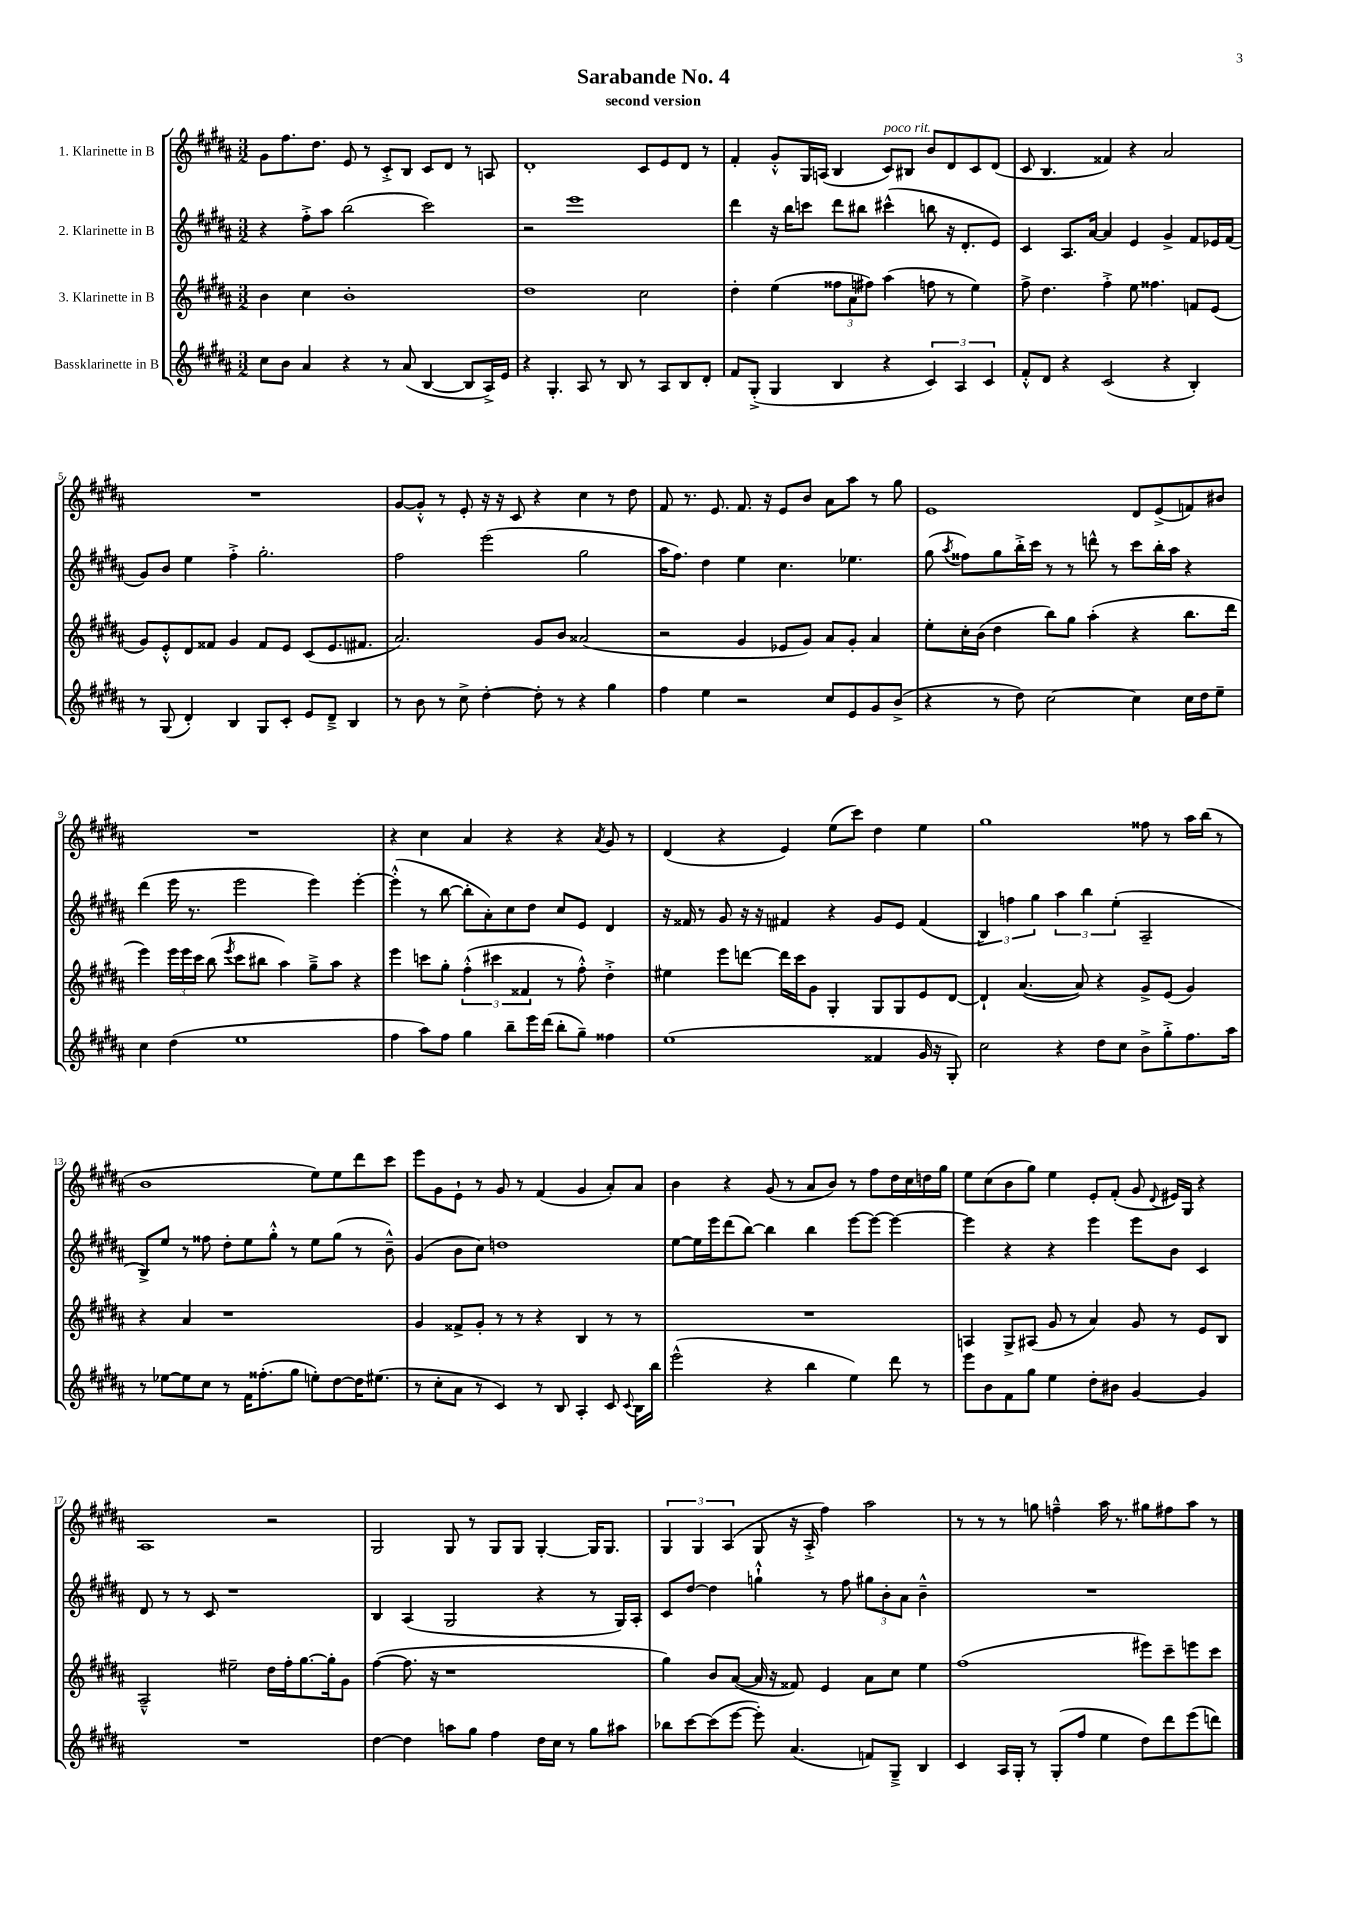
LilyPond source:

\header { title = "Sarabande No. 4" subtitle = "second version" }
<<
\new StaffGroup <<
\new Staff = "s0" \with { instrumentName = "1. Klarinette in B" } {
    \clef treble \key b \major \numericTimeSignature \time 3/2
    \autoBeamOff gis'8[ fis''8. dis''8.] e'8 r8 cis'8[-.-> b8] cis'8[ dis'8] r8 a8 |
    dis'1-. cis'8[ e'8 dis'8] r8 |
    fis'4-. gis'8[-.-^ gis16 a16]( b4 cis'8[^\markup { \italic "poco rit." }) bis8] b'8[ dis'8 cis'8 dis'8]( |
    cis'8 b4. fisis'4) r4 ais'2 |
    R1. |
    gis'8[~ gis'8]-.-^ r8 e'8-. r16 r16 cis'8 r4 cis''4 r8 dis''8 |
    fis'8 r8. e'8. fis'8. r16 e'8[ b'8] ais'8[ ais''8] r8 gis''8 |
    e'1 dis'8[ e'8->( f'8) bis'8] |
    R1. |
    r4 cis''4 ais'4 r4 r4 \acciaccatura { ais'8 } gis'8 r8 |
    dis'4( r4 e'4) e''8[( cis'''8]) dis''4 e''4 |
    gis''1 fisis''8 r8 ais''16[ b''16]( r8 |
    b'1 e''8[) e''8 dis'''8 cis'''8] |
    e'''8[ gis'8 e'8]-! r8 gis'8 r8 fis'4( gis'4 ais'8[-.) ais'8] |
    b'4 r4 gis'8( r8 ais'8[ b'8]) r8 fis''8[ dis''16 cis''16 d''16 gis''16] |
    e''8[ cis''8( b'8 gis''8]) e''4 e'8[-. fis'8]-.( gis'8 \appoggiatura { dis'8 } eis'16[) gis16] r4 |
    ais1 r2 |
    gis2 gis8 r8 gis8[ gis8] gis4~-. gis16[ gis8.] |
    \tuplet 3/2 { gis4 gis4 ais4( } gis8 r16 ais16-.-> fis''4) ais''2 |
    r8 r8 r8 g''8 f''4---^ ais''16 r8. gis''8[ fis''8 ais''8] r8 \bar "|." |
}
\new Staff = "s1" \with { instrumentName = "2. Klarinette in B" } {
    \clef treble \key b \major \numericTimeSignature \time 3/2
    \autoBeamOff r4 fis''8[-.-> ais''8] b''2( cis'''2) |
    r2 e'''1 |
    dis'''4 r16 b''16[ c'''8] dis'''8[ bis''8] cis'''4-^( b''8 r16 dis'8.[-. e'8]) |
    cis'4 ais8.[ ais'16]~ ais'4 e'4 gis'4-> fis'8[ ees'16 fis'16]( |
    gis'8[) b'8] e''4 fis''4-.-> gis''2.-. |
    fis''2 e'''2( gis''2 |
    ais''16[ fis''8.]) dis''4 e''4 cis''4. ees''4. |
    gis''8( \acciaccatura { ais''8 } fisis''8[) gis''8 b''16-.-> cis'''16] r8 r8 d'''8-^ r8 cis'''8[ b''16-. ais''16] r4 |
    dis'''4( e'''16 r8. e'''2 e'''4) e'''4~-. |
    e'''4-.-^( r8 b''8~ b''8[-. ais'8-.) cis''8 dis''8] cis''8[ e'8] dis'4 |
    r16 fisis'16 r8 gis'8 r16 r16 fis'4 r4 gis'8[ e'8] fis'4( |
    \tuplet 3/2 { b4) f''4 gis''4 } \tuplet 3/2 { ais''4 b''4 e''4-.( } ais2-- |
    b8[->) e''8] r8 fisis''8 dis''8[-. e''8 gis''8]-.-^ r8 e''8[ gis''8]( r8 b'8---^) |
    gis'4( b'8[ cis''8]) d''1 |
    e''8[~ e''16 e'''16 dis'''8( b''8]~) b''4 b''4 e'''8[~ e'''8]~ e'''4~ |
    e'''4 r4 r4 e'''4 e'''8[ b'8] cis'4 |
    dis'8 r8 r8 cis'8 r1 |
    b4 ais4( gis2 r4 r8 gis16[) ais16]-. |
    cis'8[ dis''8]~ dis''4 g''4-!-^ r8 fis''8 \tuplet 3/2 { gis''8[ b'8-. ais'8] } b'4---^ |
    R1. \bar "|." |
}
\new Staff = "s2" \with { instrumentName = "3. Klarinette in B" } {
    \clef treble \key b \major \numericTimeSignature \time 3/2
    \autoBeamOff b'4 cis''4 b'1-. |
    dis''1 cis''2 |
    dis''4-. e''4( \tuplet 3/2 { fisis''8[ ais'8 fis''8]) } ais''4( f''8 r8 e''4) |
    fis''8-> dis''4. fis''4-.-> e''8 fisis''4. f'8[ e'8]( |
    gis'8[) e'8-.-^ dis'8 fisis'8] gis'4 fisis'8[ e'8] cis'8[( e'8. fis'8.] |
    ais'2.) gis'8[ b'8] aisis'2( |
    r2 gis'4 ees'8[ gis'8]) ais'8[ gis'8]-. ais'4 |
    e''8[-. cis''16-. b'16]( dis''4 b''8[) gis''8] ais''4-.( r4 b''8.[ dis'''16] |
    e'''4) \tuplet 3/2 { e'''16[ e'''16 cis'''16] } b''8( \acciaccatura { e'''8 } cis'''8[ bis''8] ais''4) gis''8[---> ais''8] r4 |
    e'''4 c'''8[ gis''8]-. \tuplet 3/2 { fis''4-.-^( cis'''4 fisis'4 } r8 fis''8-.-^) dis''4-.-> |
    eis''4 e'''8[ d'''8]~ d'''16[ cis'''16 gis'8] gis4-. gis8[ gis8 e'8 dis'8]~ |
    dis'4-! ais'4.~( ais'8) r4 gis'8[-> e'8]( gis'4) |
    r4 ais'4 r1 |
    gis'4 fisis'8[-> gis'8]-. r8 r8 r4 b4 r8 r8 |
    R1. |
    a4 gis8[-> ais8]( gis'8 r8 ais'4) gis'8 r8 e'8[ b8] |
    ais2---^ eis''2-- dis''16[ fis''16-. gis''8.~ gis''16-. gis'8] |
    fis''4~( fis''8. r16 r1 |
    gis''4) b'8[ ais'8]~( ais'16 r16 fisis'8) e'4 ais'8[ cis''8] e''4 |
    fis''1( eis'''8[) cis'''8-- e'''8 cis'''8] \bar "|." |
}
\new Staff = "s3" \with { instrumentName = "Bassklarinette in B" } {
    \clef treble \key b \major \numericTimeSignature \time 3/2
    \autoBeamOff cis''8[ b'8] ais'4 r4 r8 ais'8( b4~ b8[ ais16->) e'16] |
    r4 gis4.-. ais8 r8 b8 r8 ais8[ b8 dis'8]-. |
    fis'8[ gis8]-.->( gis4 b4 r4 \tuplet 3/2 { cis'4) ais4 cis'4 } |
    fis'8[-.-^ dis'8] r4 cis'2( r4 b4-.) |
    r8 gis8( dis'4-.) b4 gis8[ cis'8]-. e'8[ dis'8]---> b4 |
    r8 b'8 r8 cis''8-> dis''4~-. dis''8-. r8 r4 gis''4 |
    fis''4 e''4 r2 cis''8[ e'8 gis'8 b'8]->( |
    r4 r8 dis''8) cis''2~ cis''4 cis''16[ dis''16 e''8]-- |
    cis''4 dis''4( e''1 |
    fis''4 ais''8[) fis''8] gis''4 b''8[-- e'''16 dis'''16]( b''8[-. gis''8]--) fisis''4 |
    e''1( fisis'4 gis'16 r16 gis8-.) |
    cis''2 r4 dis''8[ cis''8] b'8[-> gis''8-.-> fis''8. ais''16] |
    r8 ees''8[~ ees''8 cis''8] r8 fis'16[ fisis''8.-.( gis''8] e''8[-.) dis''8~ dis''16 eis''8.]( |
    r8 cis''8[-. ais'8] r8 cis'4) r8 b8 ais4-. cis'8 \appoggiatura { cis'8 } b16[ b''16] |
    e'''2-^( r4 b''4 e''4) dis'''8 r8 |
    e'''8[ b'8 fis'8 gis''8] e''4 dis''8[-. bis'8] gis'4~ gis'4 |
    R1. |
    dis''4~ dis''4 a''8[ gis''8] fis''4 dis''16[ cis''16] r8 gis''8[ ais''8] |
    bes''8[ cis'''8~ cis'''8( e'''8]~ e'''8-.) ais'4.( f'8[) gis8]---> b4 |
    cis'4 ais16[ gis16]-. r8 gis8[-.( fis''8] e''4 dis''8[) dis'''8 e'''8( d'''8]) \bar "|." |
}
>>
>>
